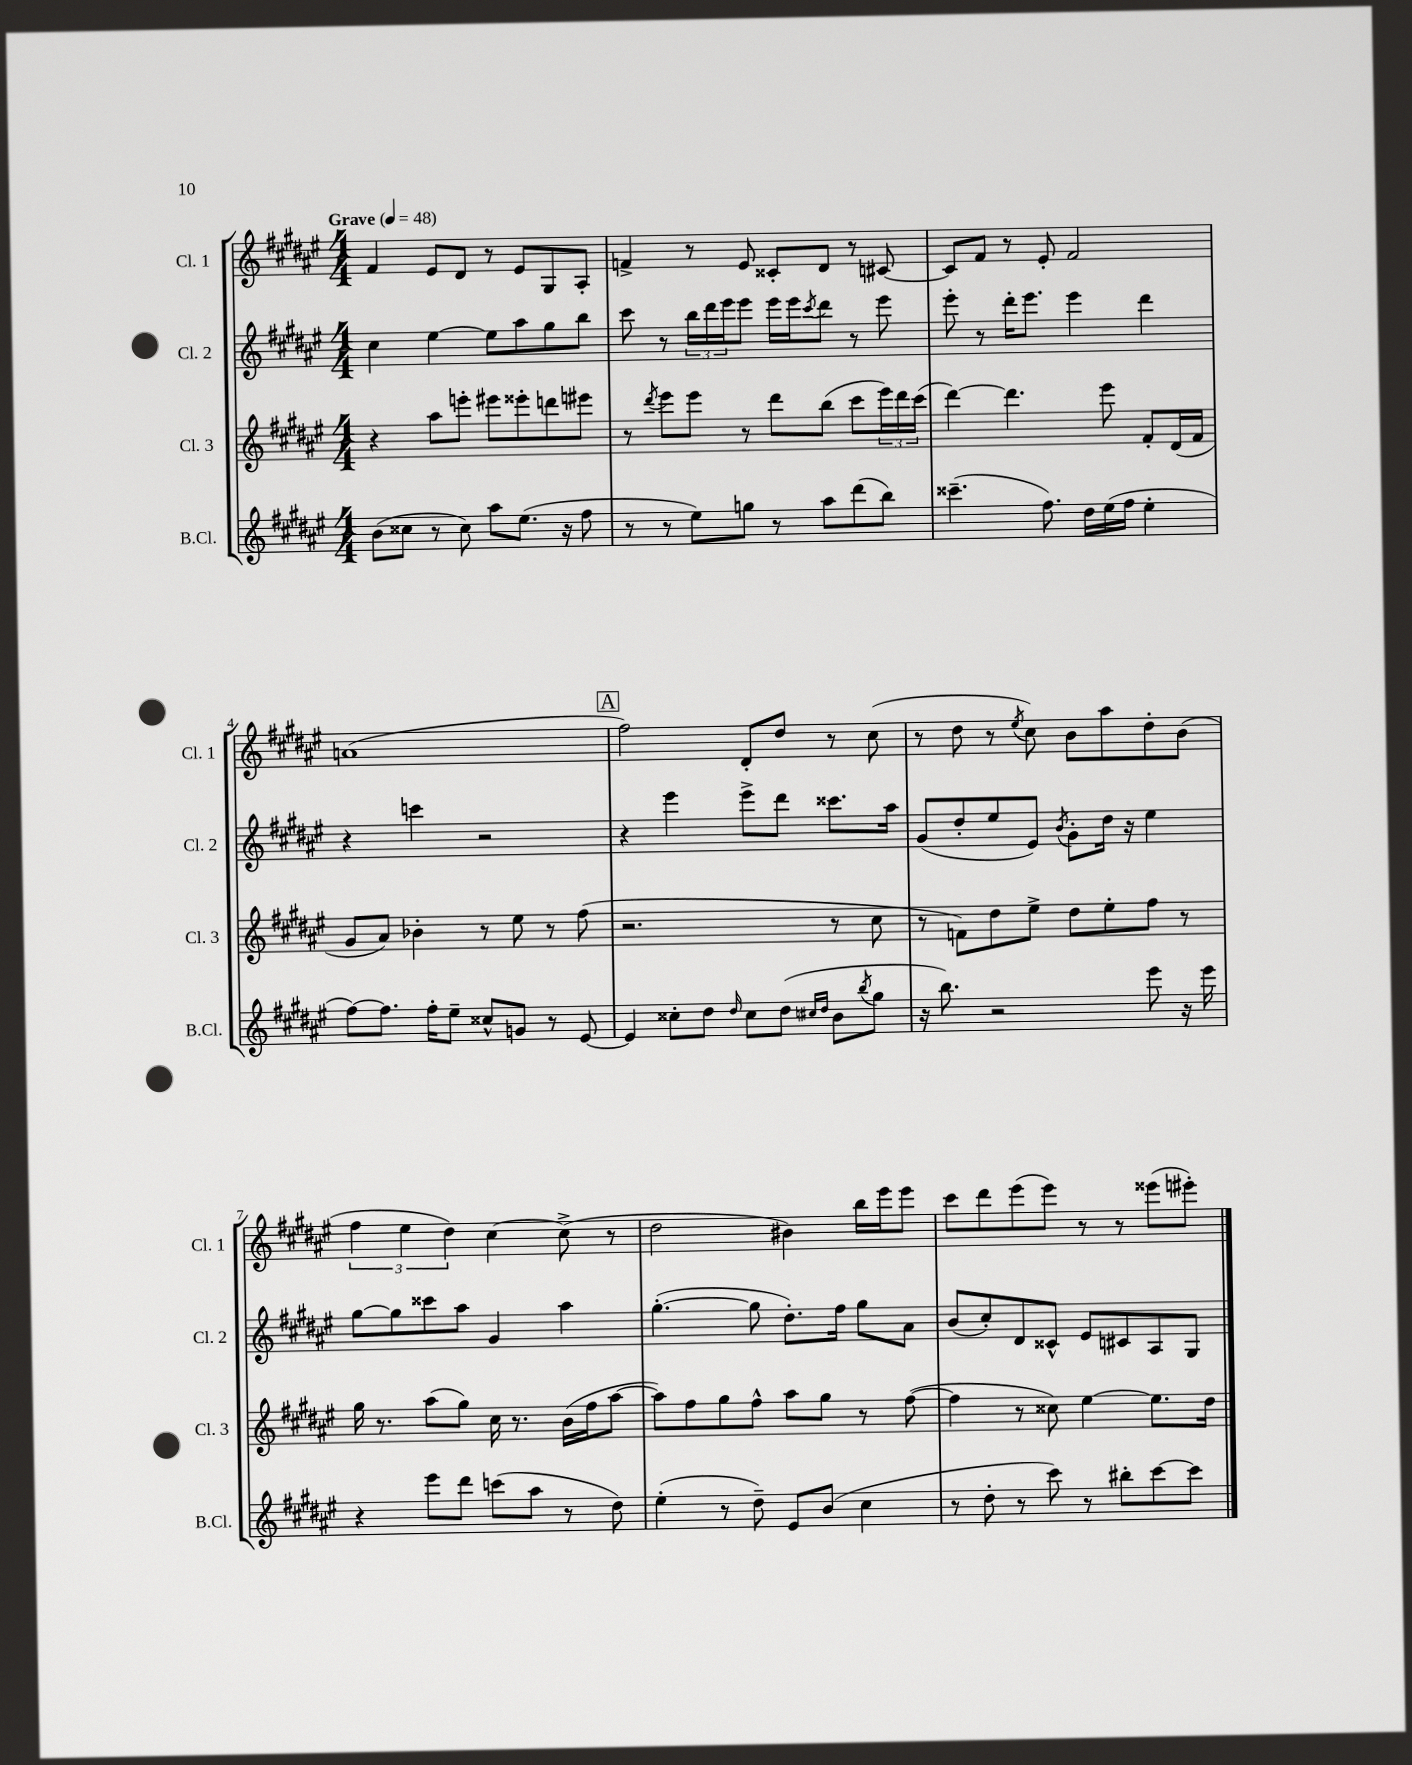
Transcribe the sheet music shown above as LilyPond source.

<<
\new StaffGroup <<
\new Staff = "s0" \with { instrumentName = "Cl. 1" shortInstrumentName = "Cl. 1" } {
    \clef treble \key fis \major \numericTimeSignature \time 4/4 \tempo "Grave" 4 = 48
    fis'4 eis'8 dis'8 r8 eis'8 gis8 ais8-. |
    f'4-> r8 eis'8 cisis'8-. dis'8 r8 cis'8~ |
    cis'8 fis'8 r8 eis'8-. fis'2 |
    a'1( |
    \mark \markup { \box "A" } fis''2) dis'8-. dis''8 r8 cis''8( |
    r8 dis''8 r8 \acciaccatura { eis''8 } cis''8) b'8 ais''8 dis''8-. b'8( |
    \tuplet 3/2 { fis''4 eis''4 dis''4) } cis''4~ cis''8->( r8 |
    dis''2 bis'4) b''16 eis'''16 eis'''8 |
    cis'''8 dis'''8 eis'''8( eis'''8) r8 r8 eisis'''8( eis'''8-.) \bar "|." |
}
\new Staff = "s1" \with { instrumentName = "Cl. 2" shortInstrumentName = "Cl. 2" } {
    \clef treble \key fis \major \numericTimeSignature \time 4/4
    cis''4 eis''4~ eis''8 ais''8 gis''8 b''8 |
    cis'''8 r8 \tuplet 3/2 { b''16 dis'''16 eis'''16 } eis'''8 eis'''16 eis'''16 \acciaccatura { cis'''8 } dis'''8 r8 eis'''8 |
    eis'''8-. r8 dis'''16-. eis'''8. eis'''4 dis'''4 |
    r4 c'''4 r2 |
    \mark \markup { \box "A" } r4 eis'''4 eis'''8-> dis'''8 cisis'''8. ais''16 |
    gis'8( dis''8-. eis''8 eis'8) \acciaccatura { b'8 } gis'8-. dis''16 r16 eis''4 |
    gis''8~ gis''8 cisis'''8 ais''8 gis'4 ais''4 |
    gis''4.~-.( gis''8 dis''8.-.) fis''16 gis''8 ais'8 |
    b'8( cis''8-.) dis'8 cisis'8-^ eis'8 cis'8 ais8 gis8 \bar "|." |
}
\new Staff = "s2" \with { instrumentName = "Cl. 3" shortInstrumentName = "Cl. 3" } {
    \clef treble \key fis \major \numericTimeSignature \time 4/4
    r4 ais''8 e'''8-. eis'''8 eisis'''8-. d'''8 eis'''8 |
    r8 \acciaccatura { dis'''8 } eis'''8 eis'''8 r8 dis'''8 b''8( cis'''8 \tuplet 3/2 { eis'''16) dis'''16 cis'''16( } |
    dis'''4~) dis'''4. eis'''8 fis'8-. dis'16( fis'16 |
    gis'8 ais'8) bes'4-. r8 eis''8 r8 fis''8( |
    \mark \markup { \box "A" } r2. r8 cis''8 |
    r8 f'8) dis''8 eis''8-> dis''8 eis''8-. fis''8 r8 |
    gis''16 r8. ais''8( gis''8) cis''16 r8. b'16( fis''16 ais''8~ |
    ais''8) fis''8 gis''8 fis''8-^ ais''8 gis''8 r8 fis''8~( |
    fis''4 r8 cisis''8) eis''4~ eis''8. dis''16 \bar "|." |
}
\new Staff = "s3" \with { instrumentName = "B.Cl." shortInstrumentName = "B.Cl." } {
    \clef treble \key fis \major \numericTimeSignature \time 4/4
    b'8( cisis''8 r8 cisis''8) ais''8 eis''8.( r16 fis''8 |
    r8 r8 eis''8) g''8 r8 ais''8 dis'''8( b''8) |
    cisis'''4.--( fis''8.) dis''16 eis''16( fis''16 eis''4-. |
    fis''8~) fis''8. fis''16-. eis''8-- cisis''8-^ g'8 r8 eis'8~ |
    \mark \markup { \box "A" } eis'4 cisis''8-. dis''8 \grace { dis''16 } cisis''8 dis''8( \grace { cis''16 dis''16 } b'8 \acciaccatura { b''8 } gis''8 |
    r16 b''8.) r2 eis'''8 r16 eis'''16 |
    r4 eis'''8 dis'''8 c'''8( ais''8 r8 dis''8) |
    eis''4-.( r8 dis''8--) eis'8 b'8( cis''4 |
    r8 dis''8-. r8 cis'''8) r8 bis''8-. cis'''8~ cis'''8 \bar "|." |
}
>>
>>
